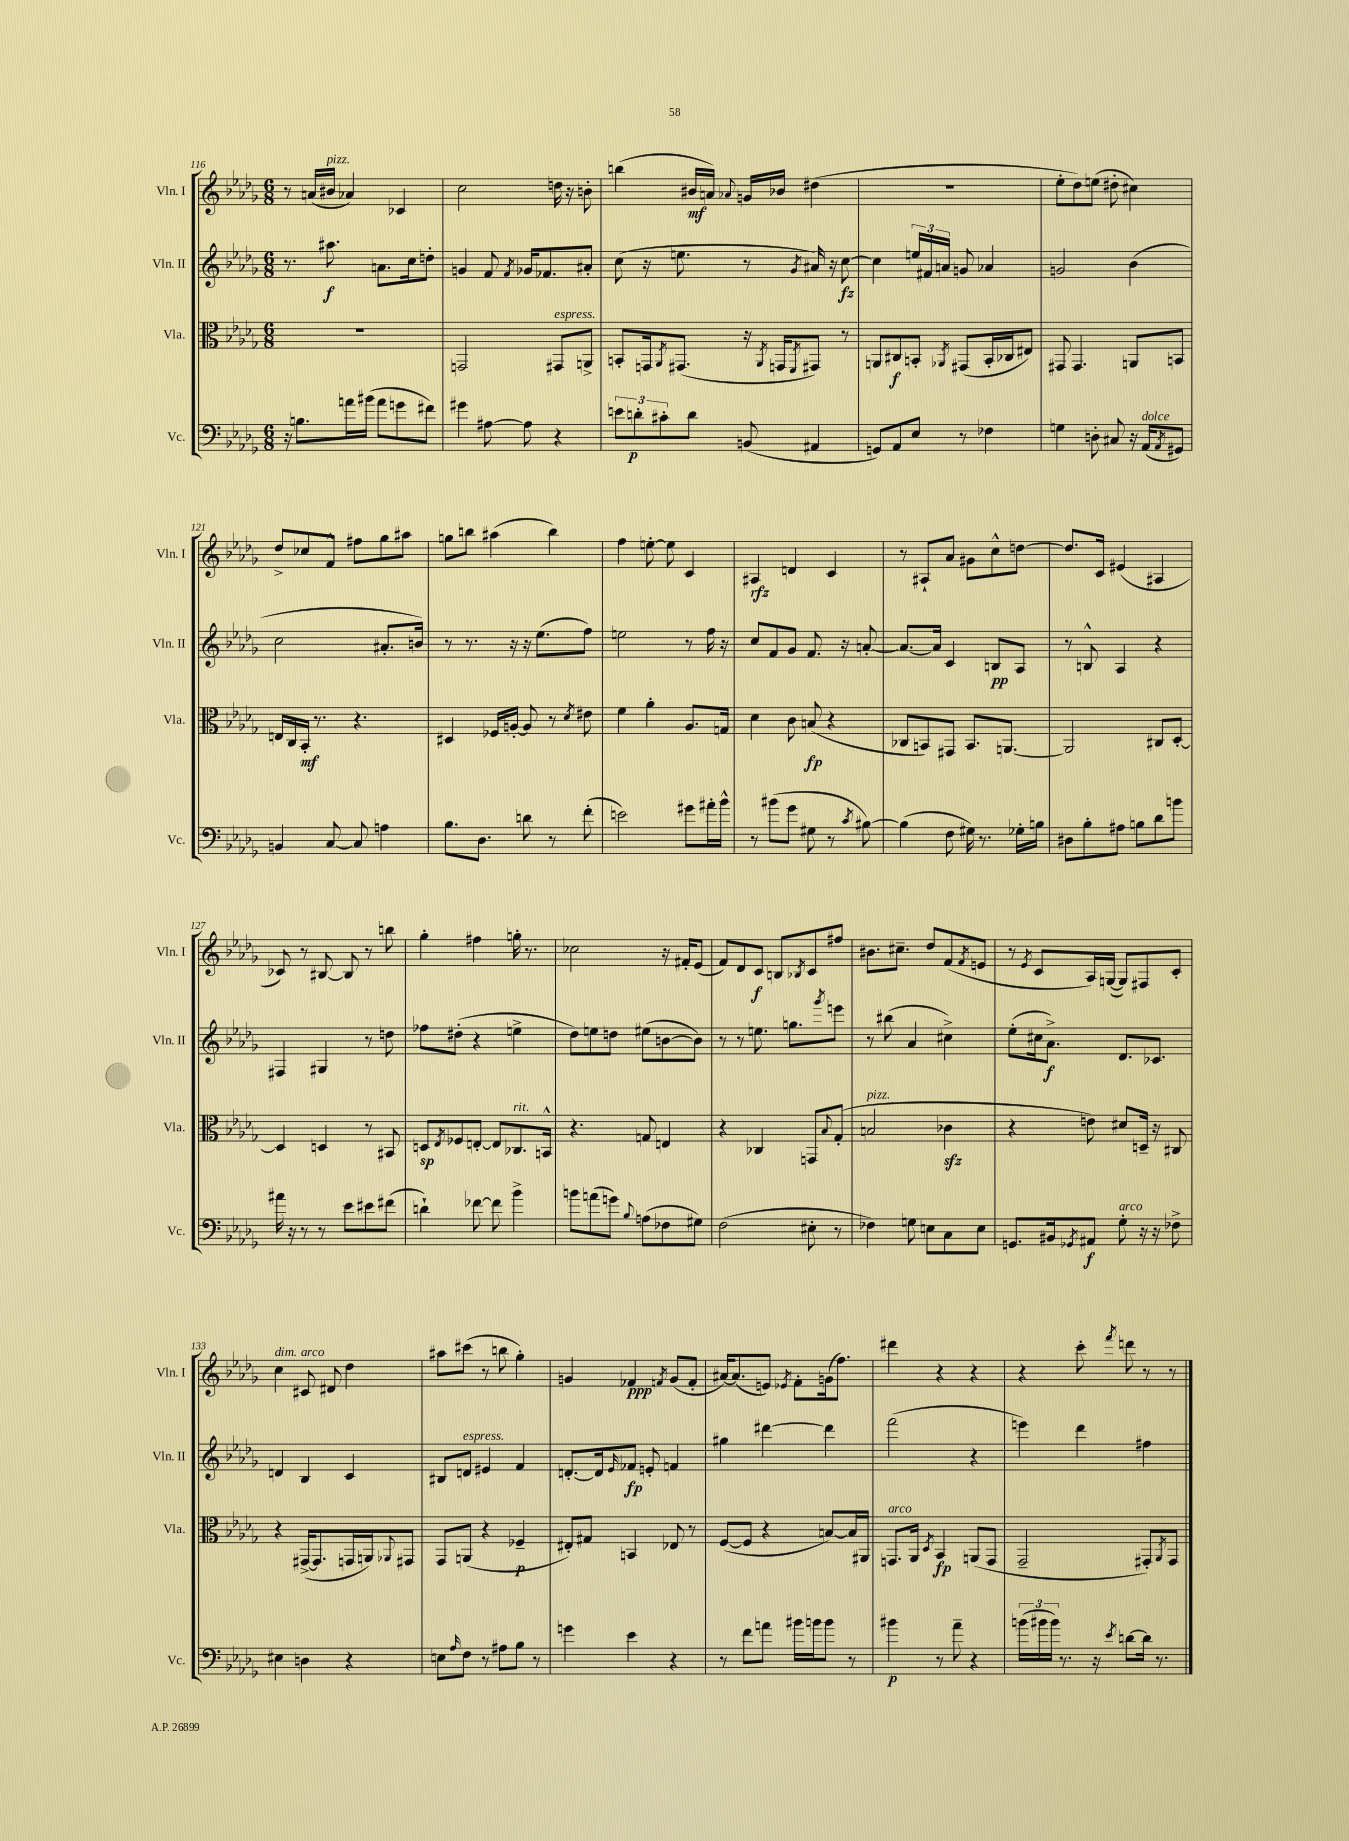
<<
\new StaffGroup <<
\new Staff = "s0" \with { instrumentName = "Vln. I" shortInstrumentName = "Vln. I" } {
    \clef treble \key des \major \numericTimeSignature \time 6/8
    r8 a'16( bis'16^\markup { \italic "pizz." } aes'4) ces'4 |
    c''2 d''16 r16 b'8-. |
    b''4( bis'16\mf a'16) \appoggiatura { aes'8 } g'16 bes'16 dis''4( |
    R2. |
    ees''8-. des''8) e''8( dis''8-. cis''4) |
    des''8-> ces''8 f'8-^ fis''8 ges''8 ais''8 |
    g''8 b''8 ais''4( b''4) |
    f''4 e''8~-. e''8 c'4 |
    ais4\rfz d'4 c'4 |
    r8 ais8-! aes'8 gis'8 c''8-^ d''8~ |
    d''8. c'16 eis'4( ais4 |
    ces'8) r8 bis8~ bis8 r8 b''8 |
    ges''4-. fis''4 g''16-. r8. |
    ces''2 r16 fis'16-. ees'8( |
    f'8) des'8 c'8\f b8 \acciaccatura { bes8 } c'8 fis''8 |
    bis'8. cis''8.-- des''8 f'8( \acciaccatura { f'8 } e'8 |
    r8 \acciaccatura { ees'8 } c'8 aes16) g16~( g8) fis8 c'8-. |
    c''4^\markup { \italic "dim." } cis'8^\markup { \italic "arco" } dis'8 des''4 |
    ais''8 cis'''8( r8 b''8 ges''4-.) |
    g'4 fes'4\ppp \acciaccatura { f'8 } g'8( f'8-. |
    ais'16~) ais'8.( e'8) \acciaccatura { ees'8 } f'8-. g'16( f''8.) |
    dis'''4 r4 r4 |
    r4 c'''8-. \acciaccatura { f'''8 } d'''8 r8 r8 \bar "|." |
}
\new Staff = "s1" \with { instrumentName = "Vln. II" shortInstrumentName = "Vln. II" } {
    \clef treble \key des \major \numericTimeSignature \time 6/8
    r8. ais''8.\f a'8. c''16 d''8-. |
    g'4 f'8 \acciaccatura { f'8 } ges'16 fes'8. ais'8-. |
    c''8( r16 e''8. r8 \acciaccatura { ges'8 } ais'16) r16 c''8~\fz |
    c''4 \tuplet 3/2 { e''16 fis'16 a'16 } g'8 aes'4 |
    g'2 bes'4( |
    c''2 ais'8.-. b'16) |
    r8 r8. r16 r16 ees''8.( f''8) |
    e''2 r8 f''16 r16 |
    c''8 f'8 ges'8 f'8. r16 a'8~-. |
    a'8.~ a'16 c'4 b8\pp aes8 |
    r8 b8-^ aes4 r4 |
    fis4 gis4 r8 d''8 |
    fes''8 dis''8-.( r4 e''4-> |
    des''8) e''8 d''8 eis''8( b'8~ b'8) |
    r8 r8 e''8. g''8. \acciaccatura { ges'''8 } e'''8 |
    r8 bis''8( aes'4 cis''4->) |
    ees''8-.( cis''16 aes'8.->\f) des'8. ces'8. |
    d'4 bes4 c'4 |
    bis8 d'8^\markup { \italic "espress." } eis'4 f'4 |
    d'8.~-. d'16 \grace { ees'16 } fes'8\fp e'8-. f'4 |
    gis''4 dis'''4~ dis'''4 |
    f'''2( r4 |
    e'''4) des'''4 fis''4 \bar "|." |
}
\new Staff = "s2" \with { instrumentName = "Vla." shortInstrumentName = "Vla." } {
    \clef alto \key des \major \numericTimeSignature \time 6/8
    R2. |
    g,2 gis,8^\markup { \italic "espress." } a,8-> |
    b,8-. g,16 \acciaccatura { aes,8 } gis,8.( r16 \acciaccatura { aes,8 } g,16 \acciaccatura { f,8 } gis,8) r8 |
    a,8 cis8\f b,8-. \acciaccatura { aes,8 } gis,8( b,16-. ces16 eis8) |
    gis,8 gis,4. a,8 b,8 |
    e16 c16 bes,16-.\mf r8. r4. |
    dis4 fes16 a16~-. a8 r8 \acciaccatura { des'8 } eis'8 |
    f'4 aes'4-. aes8. g16 |
    des'4 c'8 b8\fp( r4 |
    ces8 b,8) gis,8 b,8. a,8.~ |
    a,2 cis8 des8~-. |
    des4 d4 r8 bis,8 |
    d8\sp \acciaccatura { ees8 } fes8 e8~-. e8 ces8.^\markup { \italic "rit." } b,16-^ |
    r4. g8 e4 |
    r4 ces4 g,8 \appoggiatura { bes8 } ges8-.( |
    b2^\markup { \italic "pizz." } ces'4\sfz |
    r4 e'8) dis'8 d16-- r16 cis8 |
    r4 gis,16~->( gis,8. g,16 a,16) \appoggiatura { aes,8 } gis,8 |
    ges,8 a,8( r4 fes4--\p |
    eis8-.) gis8 b,4 ees8 r8 |
    f8~( f8 r4 b8~) b16 ais,16 |
    g,8.^\markup { \italic "arco" } aes,16 \acciaccatura { des8 } bes,4\fp a,8( g,8 |
    ges,2-- gis,8-.) \acciaccatura { aes,8 } gis,8 \bar "|." |
}
\new Staff = "s3" \with { instrumentName = "Vc." shortInstrumentName = "Vc." } {
    \clef bass \key des \major \numericTimeSignature \time 6/8
    r16 b8. a'16 bis'16( a'8 g'8 fis'8) |
    gis'4 ais8~ ais8 r4 |
    \tuplet 3/2 { e'8 d'8-.\p cis'8-. } d'8 b,8( ais,4 |
    g,8) aes,8 ees8 r8 fes4 |
    g4 d8-. cis8 r16 aes,16^\markup { \italic "dolce" }( \acciaccatura { aes,8 } gis,8) |
    b,4 c8~ c8 a4 |
    bes8. des8. d'8 r8 f'8-.( |
    e'2) gis'8 ais'16-. bes'16-^ |
    r8 bis'8( ges'8 gis8 r8 \acciaccatura { c'8 } bis8~) |
    bis4( f8 gis16) r8. ges16-. b16 |
    dis8 bes8-. ais8 b8 des'8 b'8 |
    ais'16 r16 r8 r8 ees'8 eis'8 fis'8( |
    d'4-!) fes'8~ fes'8 bes'4-> |
    b'8 a'8( g'8) \appoggiatura { bes8 } a8( fes8 gis8) |
    f2( eis8-. r8 |
    fes4) g8 e8 c8 e8 |
    g,8. bis,16 \acciaccatura { ges,8 } ais,8\f ges8-.^\markup { \italic "arco" } r16 r16 fes8-> |
    eis4 d4 r4 |
    e8 \grace { aes16 } f8 r8 ais8 bes8 r8 |
    g'4 ees'4 r4 |
    r8 f'8 a'8 bis'16 b'16 b'8 r8 |
    bis'4\p r8 aes'8-- r4 |
    \tuplet 3/2 { b'16( bis'16 bis'16) } r8. r16 \acciaccatura { ees'8 } d'8~ d'16 r8. \bar "|." |
}
>>
>>
\layout { \context { \Score currentBarNumber = #116 } }
